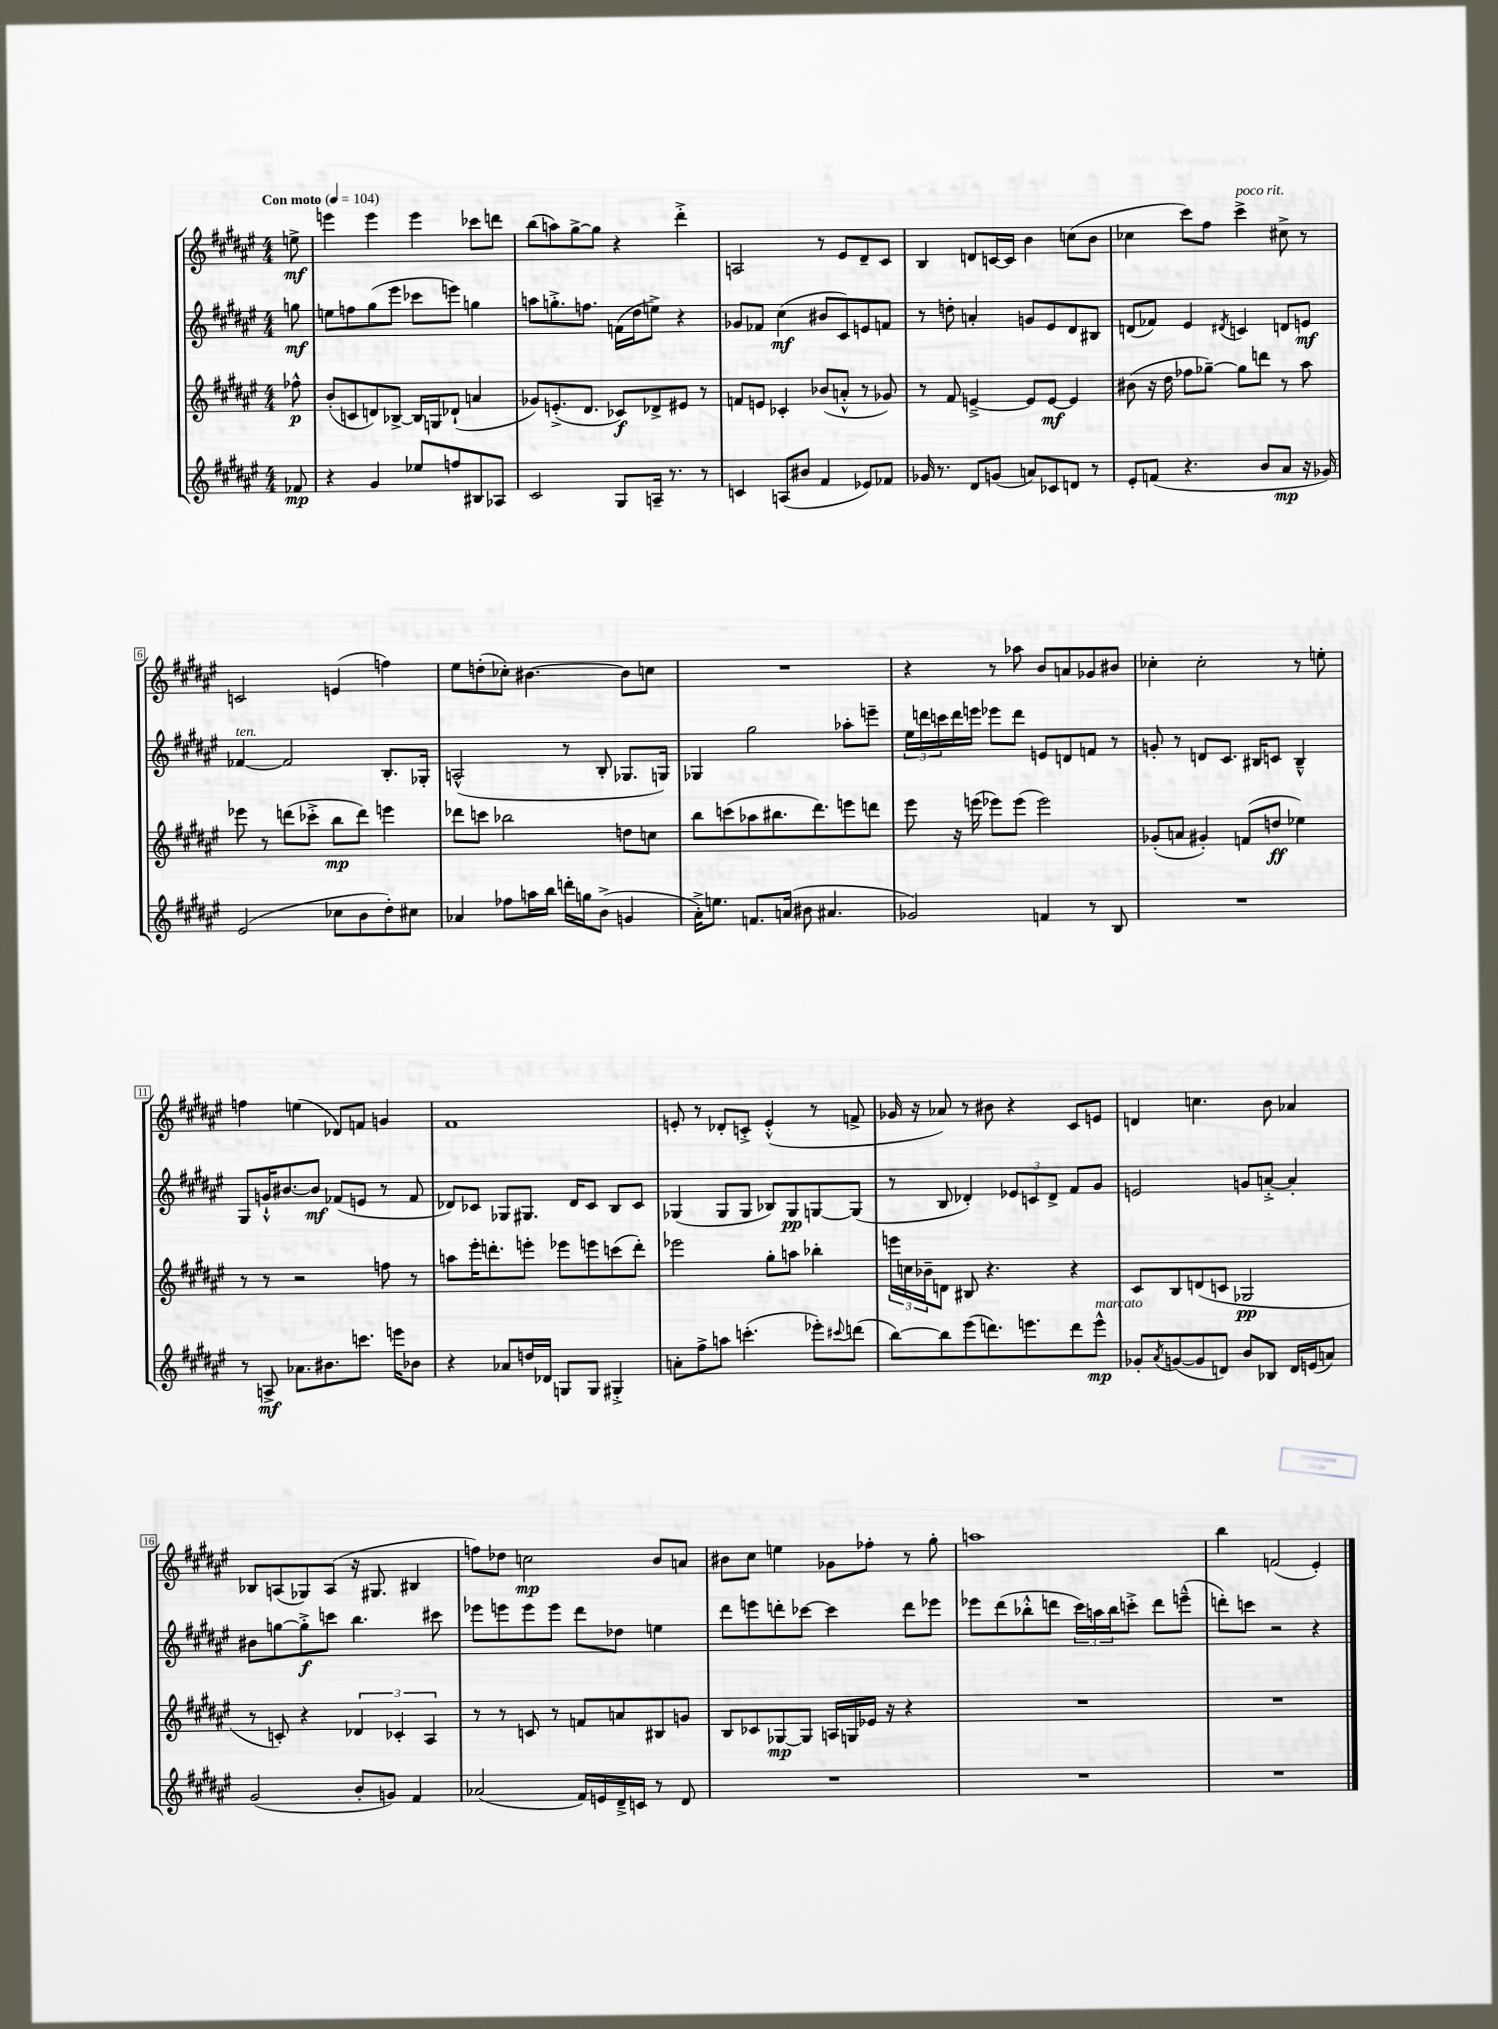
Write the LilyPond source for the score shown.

<<
\new StaffGroup <<
\new Staff = "s0" {
    \clef treble \key fis \major \numericTimeSignature \time 4/4 \partial 8 \tempo "Con moto" 4 = 104
    e''8->\mf |
    e'''4 e'''4 e'''4 ces'''8 d'''8 |
    b''8( a''8) gis''8~-> gis''8 r4 dis'''4-.-> |
    a2 r8 eis'8 dis'8-- cis'8 |
    b4 d'8 c'16~ c'16 b'4 c''8( b'8 |
    ces''4 cis'''8) fis''8 cis'''4->^\markup { \italic "poco rit." } cis''8-> r8 |
    c'2 e'4( f''4) |
    eis''8 d''8-.( ces''8-.) bis'4.~ bis'8 c''8 |
    R1 |
    r4 r8 aes''8 b'8 a'8 ges'8 bis'8 |
    ces''4-. ces''2-. r8 e''8-. |
    f''4 e''4( des'8) f'8 g'4 |
    fis'1 |
    e'8-. r8 des'8-. c'8-.-> e'4-.-^( r8 f'8-> |
    ges'16 r16 aes'8) r8 bis'8 r4 cis'8 e'8 |
    d'4 c''4. b'8 aes'4 |
    bes8 a8( ges8) a8( r16 gis8. bis4 |
    f''8) des''8 c''2\mp b'8 a'8 |
    bis'8 cis''8 e''4 ges'8 fes''8-. r8 gis''8-. |
    a''1 |
    b''4 f'2( eis'4-.) \bar "|." |
}
\new Staff = "s1" {
    \clef treble \key fis \major \numericTimeSignature \time 4/4 \partial 8
    g''8\mf |
    e''8 f''8 gis''8( eis'''8 ces'''8 e'''8) g''4 |
    a''8 g''8.-.-> f''8. f'16( dis''16 e''8->) r4 |
    ges'8 fes'8 cis''4\mf( bis'8 cis'8) e'8 f'8 |
    r8 d''8-. a'4-. g'8 eis'8 dis'8 bis8 |
    d'8( fes'8) eis'4 \acciaccatura { dis'8 } c'4 d'8 e'8\mf |
    fes'4~^\markup { \italic "ten." } fes'2 b8.-. ges16-. |
    a2-^( r8 b8-. ges8. g16) |
    ges4 gis''2 aes''8-. e'''8-- |
    \tuplet 3/2 { eis''16 d'''16 c'''16 } d'''16 e'''16 ees'''8 d'''8 e'8 d'8 f'8 r8 |
    g'8-. r8 d'8 cis'8. bis16 c'8 bis4---^ |
    gis8 g'16-!-^ bis'8.~ bis'8\mf fes'8( e'8 r8 fes'8 |
    des'8) ces'8 ges8 gis8. des'16 ces'8 b8 ces'8 |
    ges4( ges8 ges8 bes8) ges8\pp g8~ g8( |
    r8 b8 des'4-.) \tuplet 3/2 { ees'8 c'8 des'8-> } fis'8 gis'8 |
    e'2 g'8 a'8~-.-> a'4-. |
    bis'8 g''8~ g''8-.->\f c'''8 b''4. cis'''8 |
    ees'''8 e'''8 e'''8 e'''8 dis'''8 des''8 e''4 |
    dis'''8 e'''8 d'''8-. ces'''8~ ces'''4 d'''8 ees'''8 |
    ees'''8 dis'''8( bes''8-.-^ d'''8 \tuplet 3/2 { cis'''16) a''16 bes''16 } c'''8-.-> d'''8 e'''8---^( |
    d'''8-.) c'''8 r2 r4 \bar "|." |
}
\new Staff = "s2" {
    \clef treble \key fis \major \numericTimeSignature \time 4/4 \partial 8
    fes''8-^\p |
    b'8-.( c'8 d'8) bes8~-> bes16 g16 des'8-!( a'4 |
    ges'8) e'8.-.->( dis'8. ces'8\f) des'8-> eis'8 r8 |
    f'8 e'8 ces'4-. bes'8( a'8-.-^ r8 ges'8) |
    r8 fis'8 e'4~---> e'8 e'8~\mf e'4 |
    bis'8( r16 dis''16 fes''8 ges''8~--) ges''8 d'''8 r8 ais''8 |
    ees'''8 r8 d'''8( ces'''8-.-> b''8\mp d'''8) e'''4 |
    des'''8 c'''8 bes''2 d''8 c''8 |
    b''8 c'''8( aes''8 bis''8. dis'''8.) e'''8 d'''8 |
    eis'''8 r16 e'''16( ees'''8) ees'''8( ees'''2) |
    ges'8-.( a'8 gis'4-.) f'8( d''8\ff ees''4) |
    r8 r8 r2 f''8 r8 |
    a''8 eis'''16-. d'''8.-. e'''8-. ees'''8 e'''8 c'''8( d'''8-.) |
    ees'''2 gis''8-. a''8 bes''4-. |
    \tuplet 3/2 { e'''16 c''16 bes'16-- } d'8 bis8 r4. r4 |
    cis'8 b8 d'8( c'8 ges2\pp |
    r8 c'8-.) r4 \tuplet 3/2 { des'4 ces'4-. ais4 } |
    r8 r8 c'8 r8 f'8 a'8 bis8 g'8 |
    b8 ces'8 ges8~\mp ges8 a16 g16 ees'16 r16 r4 |
    R1 |
    R1 \bar "|." |
}
\new Staff = "s3" {
    \clef treble \key fis \major \numericTimeSignature \time 4/4 \partial 8
    fes'8\mp |
    r4 gis'4 ees''8 f''8 bis8 aes8 |
    cis'2 gis8 a16-- r8. r8 |
    c'4 a8( bis'8 fis'4 ees'8) fes'8 |
    ges'16 r8. dis'8 g'8( a'8) ces'8 d'8 r8 |
    eis'8-. f'8( r4. b'8 ais'8\mp r16 ges'16) |
    eis'2( ces''8 b'8 dis''8-.) cis''8 |
    aes'4 fes''8 a''16 b''16 d'''16-. g''16 b'8->( g'4 |
    ais'16-.->) e''8. f'8. a'16( bis'8 ais'4. |
    ges'2) f'4 r8 b8 |
    R1 |
    r8 a8->\mf aes'8. bis'8. c'''8. e'''16 bes'8 |
    r4 aes'8 d''16 des'16 g8 g8 gis4-.-> |
    a'8-. fis''8-> a''8 c'''4.-.( ees'''8-.) \appoggiatura { cis'''8 } d'''8( |
    b''8~) b''8 eis'''8( d'''8.) e'''8. d'''8 e'''8-^\mp^\markup { \italic "marcato" } |
    ges'8-. \acciaccatura { ais'8 } g'8~( g'8 d'8) b'8 bes8 d'16 e'16( a'8) |
    gis'2( b'8-. g'8) fis'4 |
    aes'2( fis'16) e'16 dis'16---> c'16 r8 dis'8 |
    R1 |
    R1 |
    R1 \bar "|." |
}
>>
>>
\layout { \context { \Score \override BarNumber.stencil = #(make-stencil-boxer 0.1 0.3 ly:text-interface::print) } }
